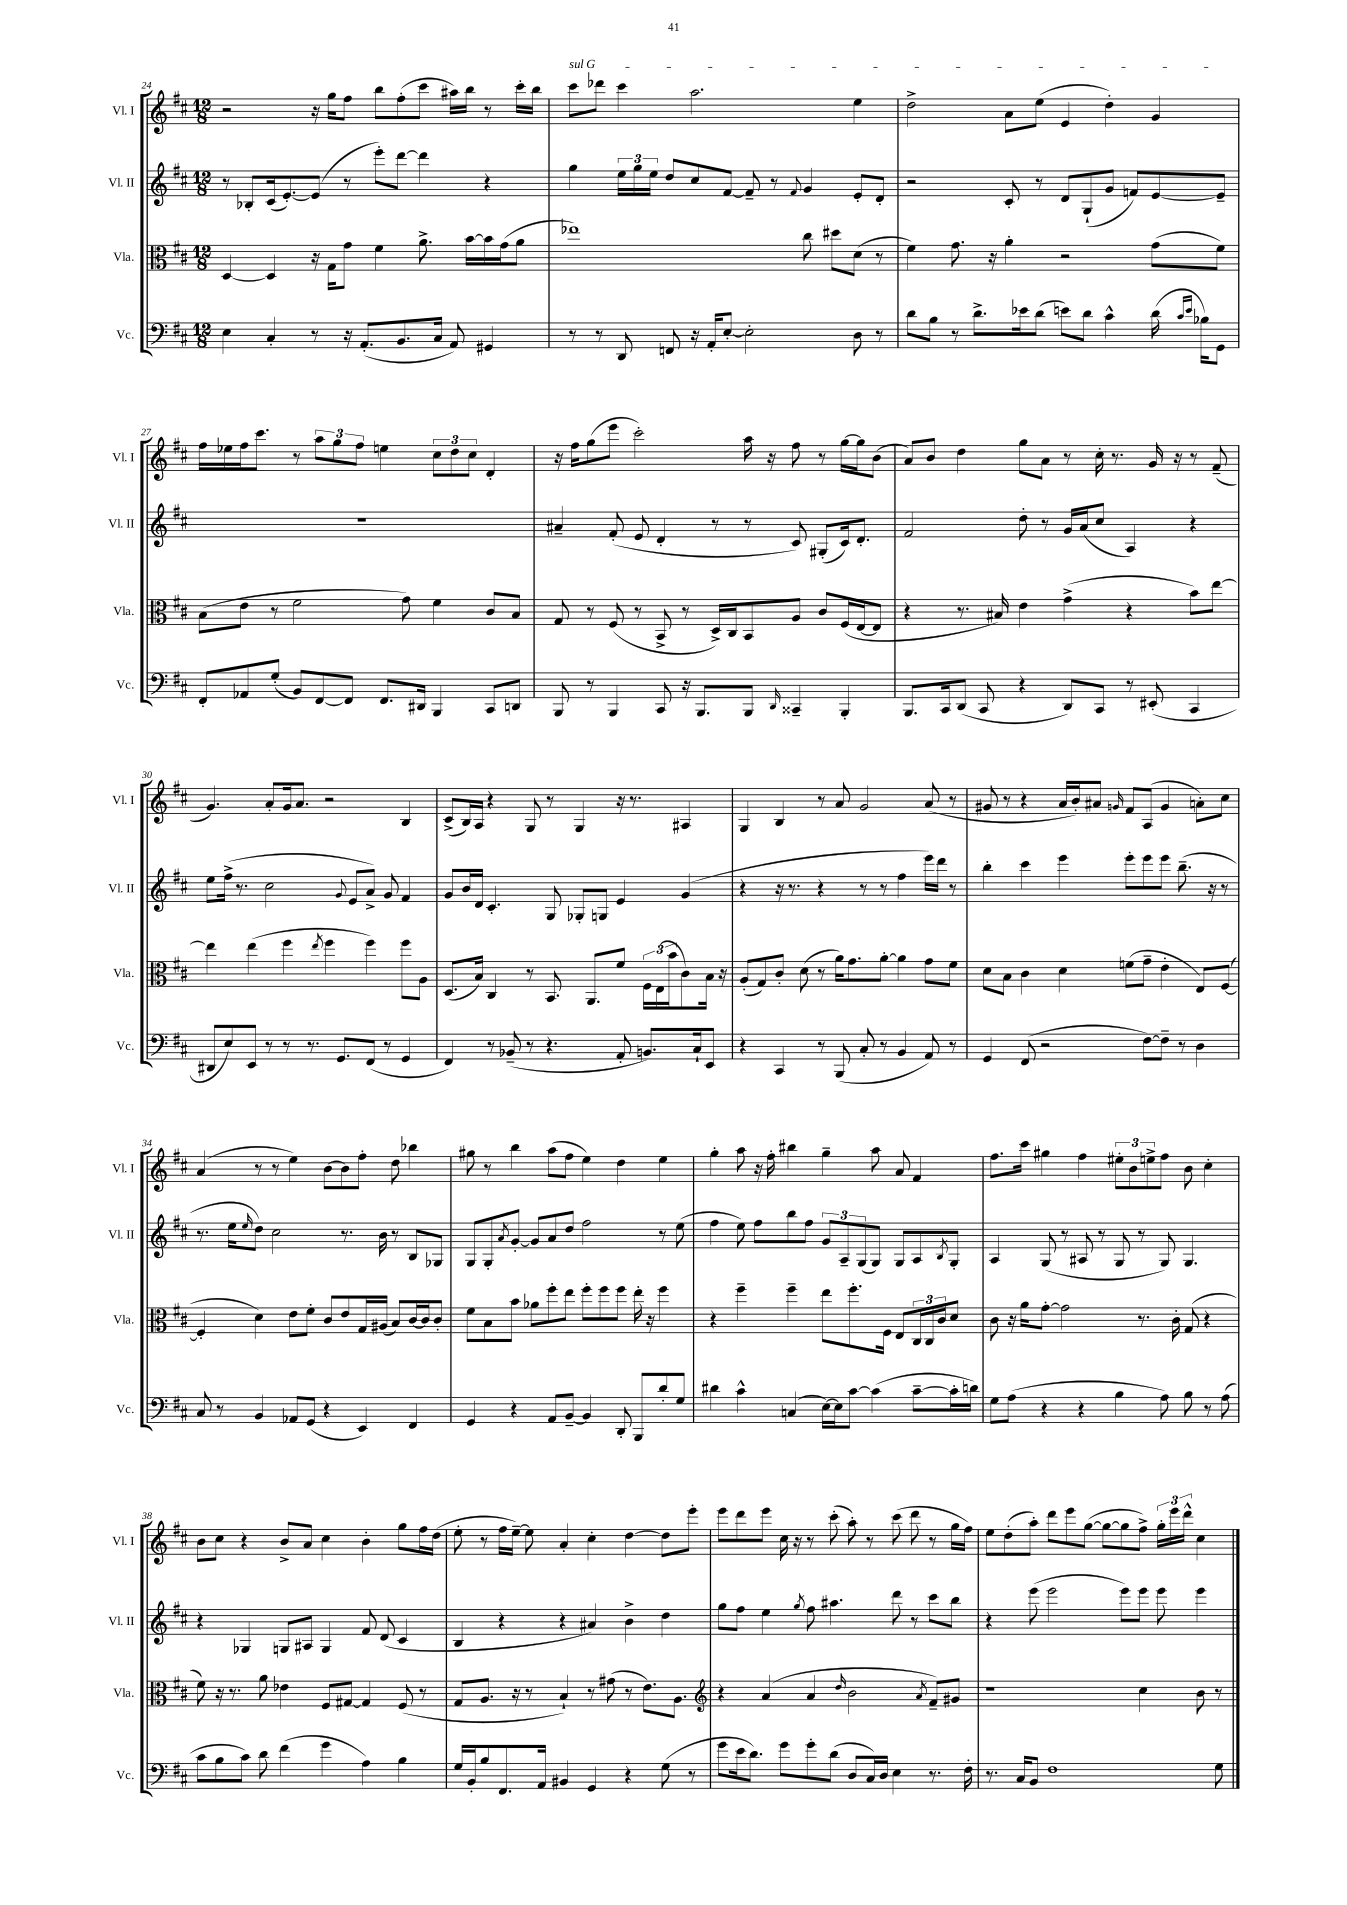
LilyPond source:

<<
\new StaffGroup <<
\new Staff = "s0" \with { instrumentName = "Vl. I" shortInstrumentName = "Vl. I" } {
    \clef treble \key d \major \numericTimeSignature \time 12/8
    r2 r16 g''16 fis''8 b''8 fis''8-.( cis'''8 ais''16) b''16 r8 cis'''16-. b''16 |
    \once \override TextSpanner.bound-details.left.text = \markup { \italic "sul G" } cis'''8\startTextSpan des'''8 cis'''4 a''2. e''4 |
    d''2-> a'8 e''8( e'4 d''4-.) g'4\stopTextSpan |
    fis''16 ees''16 fis''16 cis'''8. r8 \tuplet 3/2 { a''8 g''8 fis''8 } e''4 \tuplet 3/2 { cis''8 d''8 cis''8 } d'4-. |
    r16 fis''16 g''8( e'''8 cis'''2-.) a''16 r16 fis''8 r8 g''16~ g''16 b'8( |
    a'8) b'8 d''4 g''8 a'8 r8 cis''16-. r8. g'16 r16 r8 fis'8--( |
    g'4.) a'8-. g'16 a'8. r2 b4 |
    cis'8->( b16) a16 r4 g8 r8 g4 r16 r8. ais4 |
    g4 b4 r8 a'8 g'2 a'8( r8 |
    gis'8 r8 r4 a'16 b'16-.) ais'8 \grace { g'16 } fis'8 a8( g'4 a'8-.) cis''8 |
    a'4( r8 r8 e''4) b'8~ b'8 fis''8-. d''8 bes''4 |
    gis''8 r8 b''4 a''8( fis''8 e''4) d''4 e''4 |
    g''4-. a''8 r16 fis''16-. bis''4 g''4-- a''8 a'8 fis'4 |
    fis''8. cis'''16 gis''4 fis''4 \tuplet 3/2 { eis''8-. b'8 e''8-> } fis''8 b'8 cis''4-. |
    b'8 cis''8 r4 b'8-> a'8 cis''4 b'4-. g''8 fis''16 d''16( |
    e''8-. r8 fis''16 e''16~--) e''8 a'4-. cis''4-. d''4~ d''8 e'''8-. |
    e'''8 d'''8 e'''8 cis''16 r16 r8 cis'''8-.( a''8-.) r8 cis'''8( d'''8 r8 g''16 fis''16) |
    e''8 d''8-.( a''8-.) d'''8 e'''8 g''8~( g''8~ g''8 fis''8->) \tuplet 3/2 { g''16-. e'''16 d'''16-^ } cis''4 \bar "|." |
}
\new Staff = "s1" \with { instrumentName = "Vl. II" shortInstrumentName = "Vl. II" } {
    \clef treble \key d \major \numericTimeSignature \time 12/8
    r8 bes8-. cis'16( e'8.~-.) e'8( r8 e'''8-.) d'''8~ d'''4 r4 |
    g''4 \tuplet 3/2 { e''16 g''16 e''16 } d''8 cis''8 fis'8~ fis'8-- r8 \appoggiatura { fis'8 } g'4 e'8-. d'8-. |
    r2 cis'8-. r8 d'8 g8-!( g'8 f'8) e'8~ e'8-- |
    R1. |
    ais'4-- fis'8-.( e'8 d'4-. r8 r8 cis'8) gis8-.( cis'16) d'8.-. |
    fis'2 d''8-. r8 g'16 a'16( cis''8 a4) r4 |
    e''8 fis''16->( r8. cis''2 \appoggiatura { g'8 } e'8 a'8->) g'8 fis'4 |
    g'8 b'16 d'16 cis'4.-. g8 ges8-. g8 e'4 g'4( |
    r4 r16 r8. r4 r8 r8 fis''4 e'''16) d'''16 r8 |
    b''4-. cis'''4 e'''4 e'''8-. e'''8 e'''8 b''8.--( r16 r8 |
    r8. e''16 \grace { e''16 } d''8) cis''2 r8. b'16 r8 b8 ges8 |
    g8 g8-. \acciaccatura { a'8 } g'8~-. g'8 a'8 d''8 fis''2 r8 e''8( |
    fis''4 e''8) fis''8 b''8 fis''8 \tuplet 3/2 { g'8 a8-- g8( } g8) g8 a8 \acciaccatura { b8 } g8-. |
    a4 g8( r8 ais8 r8 g8 r8 g8) g4. |
    r4 ges4 g8 ais8 g4 fis'8 d'8( cis'4 |
    b4 r4 r4 ais'4) b'4-> d''4 |
    g''8 fis''8 e''4 \acciaccatura { g''8 } fis''8 ais''4. d'''8 r8 cis'''8 b''8 |
    r4 e'''8( e'''2 e'''8) e'''8 e'''8 e'''4 \bar "|." |
}
\new Staff = "s2" \with { instrumentName = "Vla." shortInstrumentName = "Vla." } {
    \clef alto \key d \major \numericTimeSignature \time 12/8
    d4~ d4 r16 g16 g'8 fis'4 a'8.-> b'16~ b'16 g'16( a'8 |
    ees''1) cis''8 dis''8 d'8( r8 |
    fis'4) g'8. r16 a'4-. r2 g'8( fis'8) |
    b8( e'8 r8 fis'2 g'8) fis'4 cis'8 b8 |
    g8 r8 fis8( r8 b,8-> r8 d16->) cis16 b,8 a8 cis'8 fis16( e16~ e8 |
    r4 r8. bis16) e'4 g'4->( r4 b'8) e''8~ |
    e''4 e''4( fis''4 \acciaccatura { e''8 } fis''4 fis''4) fis''8 a8 |
    d8.( b16) cis4 r8 b,8. a,8. fis'8 \tuplet 3/2 { fis16 e16( b'16 } cis'8) b16 r16 |
    a8-.( g8) cis'8-. d'8( r8 a'16) g'8. a'8~-. a'4 g'8 fis'8 |
    d'8 b8 cis'4 d'4 f'8( g'8-- e'4-. e8) fis8~( |
    fis4-. d'4) e'8 fis'8-. cis'8 e'8 g16 ais16( b8) cis'16~ cis'16 cis'8-. |
    fis'8 b8 b'8 aes'8 fis''8-. e''8 fis''8-. fis''8 fis''8 e''16-. r16 fis''4 |
    r4 fis''4-- fis''4-- e''8 fis''8.-. fis16 e8 \tuplet 3/2 { cis16 cis16 cis'16 } d'8 |
    cis'8 r16 a'16 g'8~-. g'2 r8. cis'16-. g8( r4 |
    fis'8) r16 r8. a'8 ees'4 fis8 gis8~ gis4 fis8( r8 |
    g8 a8. r16 r8 b4-!) r8 gis'8( r8 e'8.) a8. |
    \clef treble r4 a'4( a'4 \grace { d''16 } b'2 \acciaccatura { a'8 } fis'8--) gis'8 |
    r1 cis''4 b'8 r8 \bar "|." |
}
\new Staff = "s3" \with { instrumentName = "Vc." shortInstrumentName = "Vc." } {
    \clef bass \key d \major \numericTimeSignature \time 12/8
    e4 cis4-. r8 r16 a,8.-.( b,8. cis16 a,8) gis,4 |
    r8 r8 d,8 f,8 r16 a,16-. e8~-. e2-. d8 r8 |
    d'8 b8 r8 d'8.-> ees'16 d'8( e'8) d'8 cis'4-^ d'16( \grace { cis'16 e'16 } bes16) g,8 |
    fis,8-. aes,8 g8-.( b,8) fis,8~ fis,8 fis,8. dis,16 b,,4 cis,8 d,8 |
    b,,8 r8 b,,4 cis,8 r16 b,,8. b,,8 \grace { d,16 } cisis,4-- b,,4-. |
    b,,8. cis,16 d,8( cis,8 r4 d,8) cis,8 r8 eis,8-.( cis,4 |
    dis,8 e8) e,8 r8 r8 r8. g,8. fis,8( r8 g,4 |
    fis,4) r8 bes,8--( r8 r4. a,8-. b,8.) cis16-! e,8 |
    r4 cis,4 r8 b,,8( cis8-. r8 b,4 a,8) r8 |
    g,4 fis,8( r2 fis8~) fis8-- r8 d4 |
    cis8 r8 b,4 aes,8 g,8( r4 e,4) fis,4 |
    g,4 r4 a,8 b,8~-- b,4 d,8-. b,,8 d'8-. g8 |
    dis'4 cis'4-^ c4( e16~) e16 cis'8~ cis'4( cis'8~-- cis'16-. d'16) |
    g8 a8( r4 r4 b4 a8) b8 r8 a8( |
    cis'8 b8 cis'8) d'8 fis'4( g'4 a4) b4 |
    g16 b,16-. b8 fis,8. a,16 bis,4 g,4 r4 g8( r8 |
    g'8 e'16 d'8.) g'8 g'8-. d'8( d8 cis16) d16 e4 r8. fis16-. |
    r8. cis16 b,8 fis1 g8 \bar "|." |
}
>>
>>
\layout { \context { \Score currentBarNumber = #24 } }
